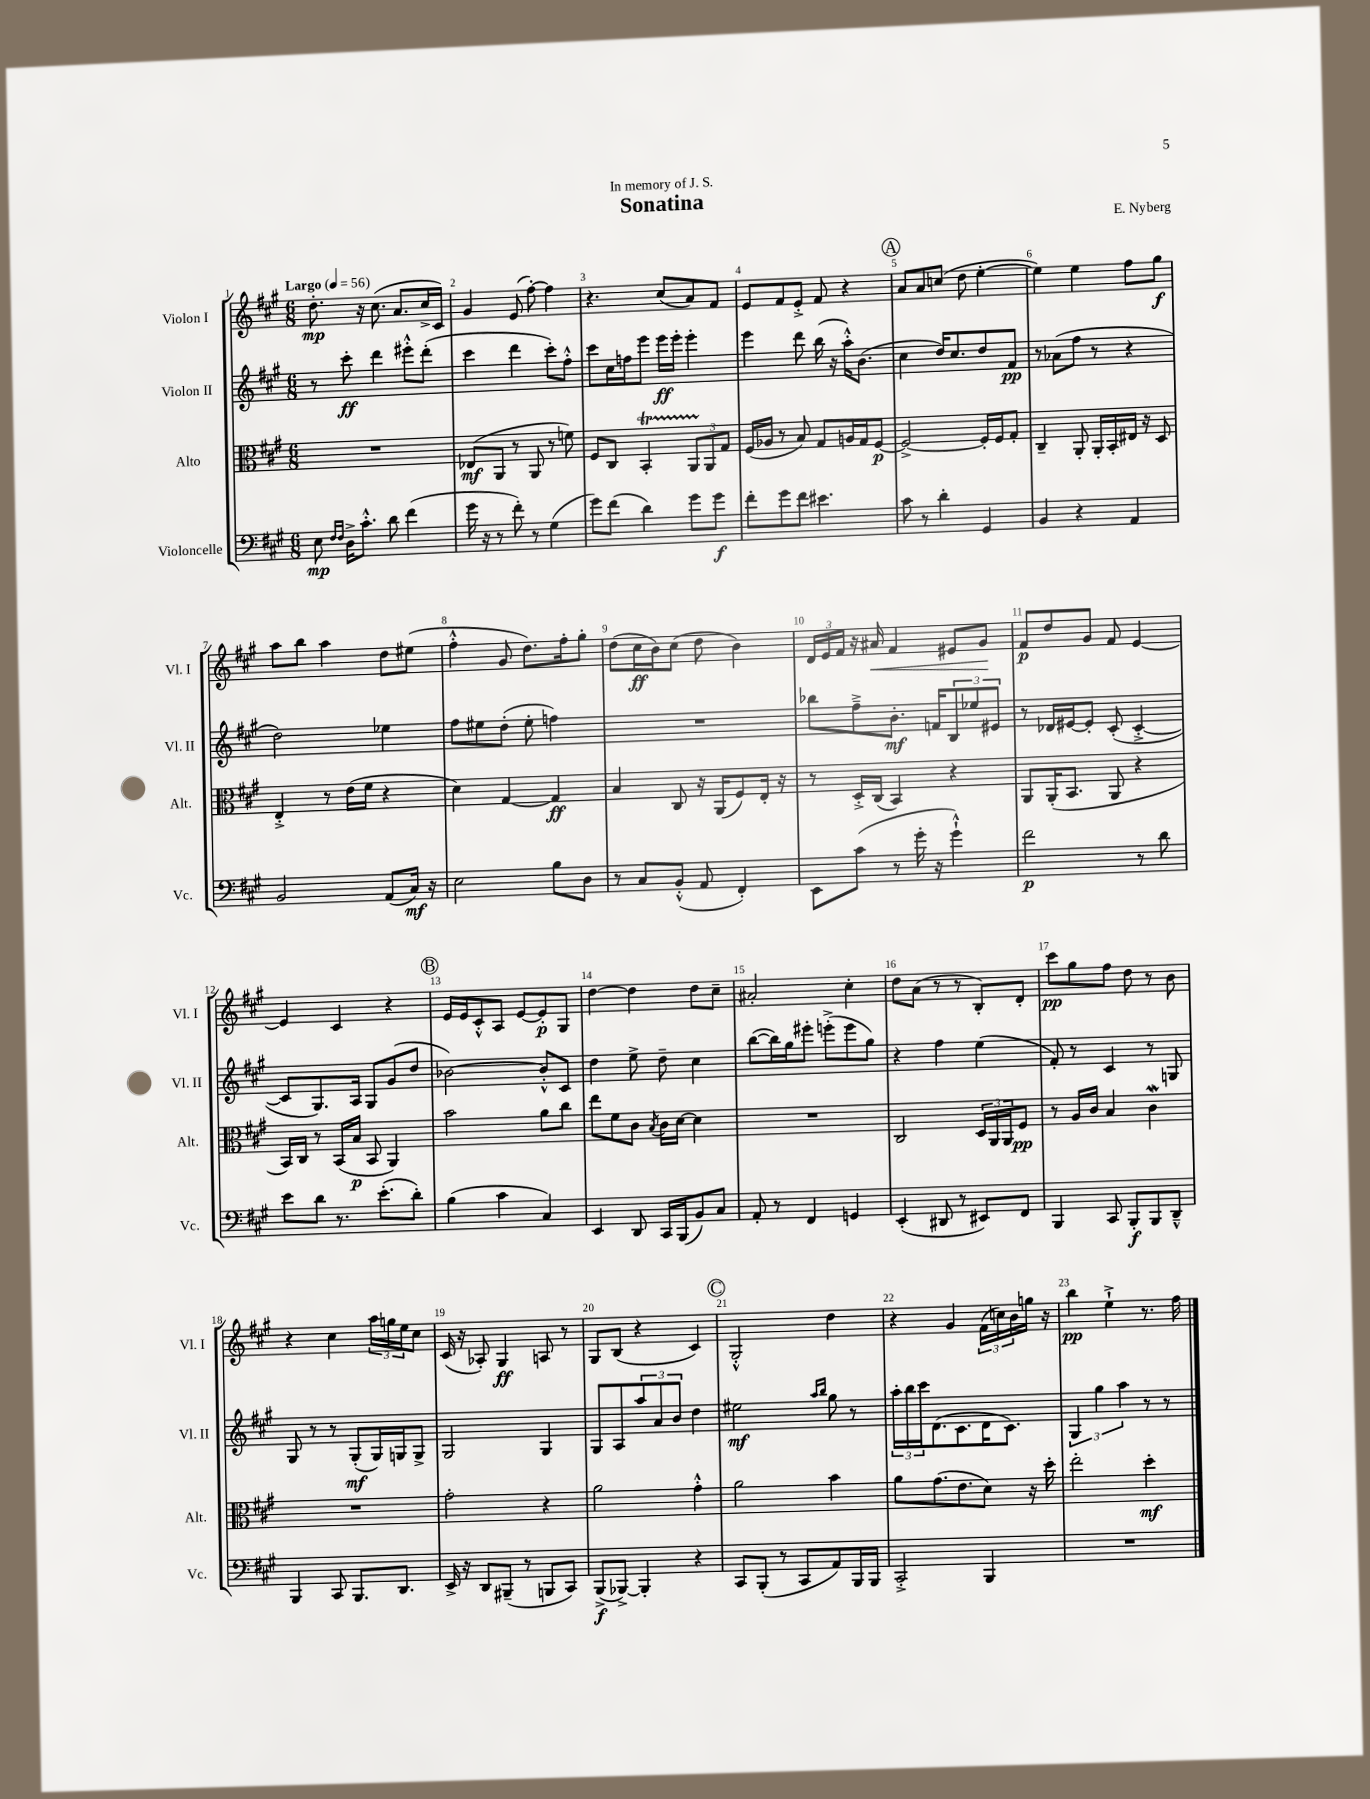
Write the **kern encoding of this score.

**kern	**kern	**kern	**kern
*staff4	*staff3	*staff2	*staff1
*clefF4	*clefC3	*clefG2	*clefG2
*k[f#c#g#]	*k[f#c#g#]	*k[f#c#g#]	*k[f#c#g#]
*M6/8	*M6/8	*M6/8	*M6/8
*MM56	*MM56	*MM56	*MM56
8E\	2.r	8r	8.dd'\
16qqF#/LL	.	.	.
16qqF#/JJ	.	.	.
16D^\LK	.	8ccc#'\	.
8.c#'^^\J	.	.	16r
.	.	4ddd\	(8.cc#\
8d\	.	.	.
.	.	.	8.a/L
(4f#\	.	8eee#'^^\L	.
.	.	(8ddd'\J	16cc#^/L
.	.	.	16c#/JJ)
=	=	=	=
16g#\	(8E-/L	4ccc#\	4g#/
16r	.	.	.
8r	8AA/J	.	.
8f#'\)	8r	4ddd\	(8e/
8r	8AA/	.	[8ff#'\)
(4G#\	8r	8ccc#'\L)	4ff#\]
.	8f\)	8ff#'^^\J	.
=	=	=	=
8g#\L)	8F#/L	8ccc#\L	4.r
(8f#\J	8C#/J	16cc#\L	.
.	.	16ff\J	.
4d\)	4BB'/	8eee\J	.
.	.	16eee\LL	(8cc#/L
.	.	16eee'\JJ	.
8g#\L	12AA/L	4eee'\	8a/)
.	12AA/	.	.
8g#\J	.	.	8f#/J
.	12G#/J	.	.
=	=	=	=
8f#'\L	(16F#/LL	4eee\	8e/L
.	16A-/JJ	.	.
8g#\	8r	.	8f#/
8f#\J	8B/)	8ddd\	8e'^/J
4.e#\	8G#/L	(16bb\	8f#/
.	.	16r	.
.	16A/L	16aa'^^\LK)	4r
.	16G#/J	(8.b\J	.
.	[8F#/J	.	.
=	=	=	=
8c#\	2F#^/_	4cc#\	8a/L
8r	.	.	8a/
4d'\	.	16dd/LK)	(8cc/J
.	.	8.cc#/	.
.	.	.	8dd\
4GG#/	16F#'/]LL	8dd/	[4ee'\
.	16F#/J	.	.
.	8G#'/J	8f#/J	.
=	=	=	=
4BB/	4C#~/	8r	4ee\])
.	.	(8a-\L	.
4r	8AA'/	8ff#\J	4ee\
.	16AA'/LL	8r	.
.	16BB'/	.	.
4AA/	16E#/JJ	4r	8ff#\L
.	16r	.	.
.	8D/	.	8gg#\J
=	=	=	=
2BB/	4E'^/	2dd\)	8aa\L
.	.	.	8bb\J
.	8r	.	4aa\
.	(16e\LL	.	.
.	16f#\JJ	.	.
(8AA/L	4r	4ee-\	8dd\L
16C#/Jk)	.	.	(8ee#\J
16r	.	.	.
=	=	=	=
2E\	4d\)	8ff#\L	4ff#'^^\
.	.	8ee#\	.
.	[4G#/	(8dd'\J	8g#/
.	.	8ee#'\	8.dd\L)
8B\L	4G#/]	4ff\)	.
.	.	.	16ff#'\k
8D\J	.	.	8gg#'\J
=	=	=	=
8r	4B/	2.r	(8dd\L
8C#/L	.	.	16cc#\L
.	.	.	16b\J)
(8BB'^^/J	8C#/	.	(8cc#\J
8AA/	16r	.	8dd\
.	(16AA/LK	.	.
4FF#'/)	8F#/)	.	4b\)
.	16E'/Jk	.	.
.	16r	.	.
=	=	=	=
8EE\L	8r	8bb-\L	24d/LL
.	.	.	24e/
.	.	.	24f#/JJ
(8c#\J	16D'^/LL	8ff#~^\	16r
.	(16C#/JJ	.	16a#/
8r	4BB/)	8.b'\J	4f#/
16g#'\	.	.	.
16r	.	16f/LK	.
4g#`^^\)	4r	12B/	8e#/L
.	.	12ee-/	.
.	.	.	8g#/J
.	.	12e#/J	.
=	=	=	=
2f#\	8AA/L	8r	8f#/L
.	(16AA'/K	16d-/LL	8dd/
.	8.BB/J	[16e#/J	.
.	.	8e#'/]J	8g#/J
.	8AA/	(8c#'/	8f#/
8r	4r	[4c#'^/	[4e/
8d\	.	.	.
=	=	=	=
8e\L	16BB/LL)	8c#/]L	4e/]
.	16C#/JJ	.	.
8d\J	8r	8.G#/)	.
8.r	(16BB/LL	.	4c#/
.	16B/JJ	16A/Jk	.
.	8BB/	8G#/L	.
(8.e'\L	.	.	.
.	4AA/)	(8g#/	4r
8d'\J)	.	8dd/J	.
=	=	=	=
(4B\	2b\	[2b-\)	16e/LL
.	.	.	16e/J
.	.	.	8c#'^^/
4c#\	.	.	8A/J
.	.	.	[8e/L
4C#/)	8a\L	8b-'^^/]L	8e'/]
.	8cc#\J	8c#/J	8G#/J
=	=	=	=
4EE/	8ee\L	4dd\	[4dd\
.	8f#\	.	.
8DD/	8c#\J	8ee^\	4dd\]
.	8qB/	.	.
16CC#/LL	16c#\LL	8dd~\	.
(16BBB/J	[16d\JJ	.	.
8BB/)	4d\]	4cc#\	8dd\L
8C#/J	.	.	8cc#~\J
=	=	=	=
8AA'/	2.r	([8bb\L	2a#'/
8r	.	16bb\]L)	.
.	.	16gg#\J	.
4FF#/	.	8eee#'\J	.
.	.	(8eee'^\L	.
4GG/	.	8eee\	4cc#'\
.	.	8gg#\J)	.
=	=	=	=
(4EE'/	2C#/	4r	8dd\L
.	.	.	(8a\J
8DD#/	.	4ff#\	8r
8r	.	.	8r
8EE#/L)	24D/LL	(4ee\	8B'/L)
.	24AA/	.	.
.	24AA/J	.	.
8FF#/J	8F#/J	.	8d'/J
=	=	=	=
4BBB/	8r	8f#'/)	8ccc#\L
.	16A/LL	8r	8gg#\
.	16c#/JJ	.	.
8CC#/	4B/	4c#/	8ff#\J
8BBB'/L	.	.	8dd\
8BBB/	4c#\	8r	8r
8DD~^^/J	.	8G/	8b\
=	=	=	=
4BBB/	2.r	8G#/	4r
.	.	8r	.
8CC#/	.	8r	4cc#\
8.BBB/L	.	(8G#'/L	.
.	.	16G#/L)	24aa\LL
.	.	.	24gg\
8.DD/J	.	16G/J	.
.	.	.	24ee\J
.	.	8G^/J	8cc#\J
=	=	=	=
16EE^/	2g#'\	2G#/	(16c#/
16r	.	.	16r
8DD/L	.	.	8A-'/)
(8BBB#~/J	.	.	4G#/
8r	.	.	.
8BBB/L	4r	4G#/	8A/
8CC#/J)	.	.	8r
=	=	=	=
(8BBB^/L	2a\	8G#/L	8G#/L
[8BBB-^/J)	.	8A/	(8B/J
4BBB-'/]	.	12aa/	4r
.	.	12a/	.
.	.	12b/J	.
4r	4g#'^^\	4dd\	4c#/)
=	=	=	=
8CC#/L	2a\	2ee#\	2G#'^^/
(8BBB'/J	.	.	.
8r	.	.	.
8CC#/L	.	.	.
.	.	16qqaa/LL	.
.	.	16qqbb/JJ	.
8AA/)	4b\	8gg#\	4dd\
16BBB/L	.	8r	.
16BBB/JJ	.	.	.
=	=	=	=
2CC#'^/	8a\L	24aa'\LL	4r
.	.	24bb\	.
.	.	24ccc#\J	.
.	(8.g#\	(8.d\	.
.	.	.	4g#/
.	8.e\	8.c#\	.
4BBB/	8d\J)	16d\K	(24f#\LL
.	.	.	24cc\)
.	.	8.c#\J)	.
.	.	.	24b\
.	16r	.	16gg\JJ
.	16dd'\	.	16r
=	=	=	=
2.r	2ee'\	6G#/	4bb\
.	.	6gg#\	.
.	.	.	4ee`^\
.	.	6aa\	.
.	4dd'\	8r	8.r
.	.	8r	.
.	.	.	16ff#\
==	==	==	==
*-	*-	*-	*-
